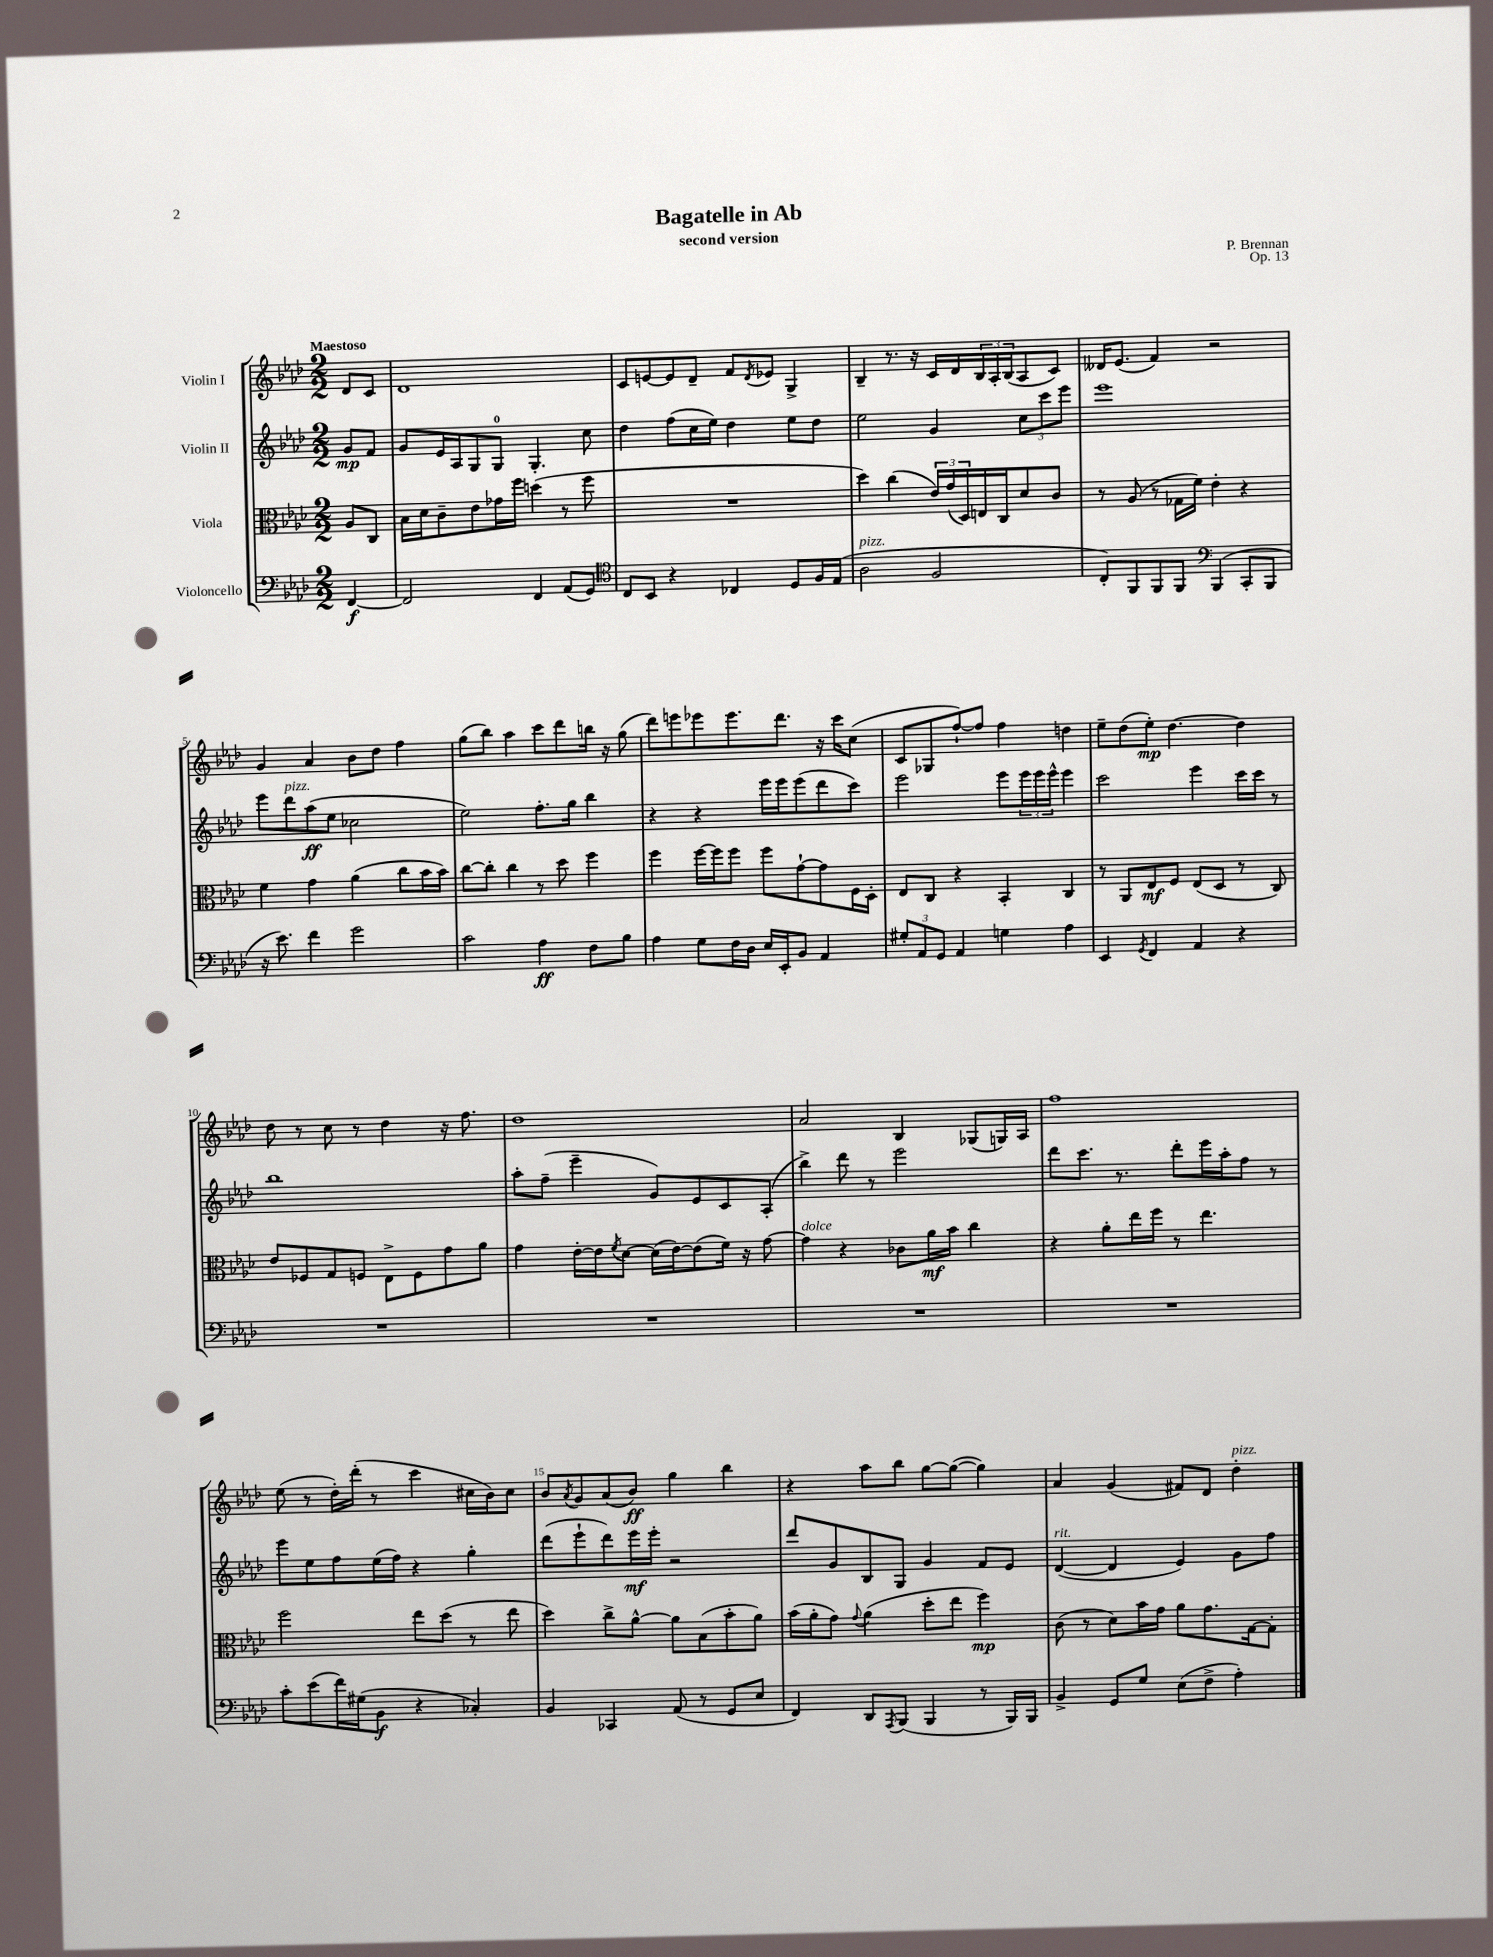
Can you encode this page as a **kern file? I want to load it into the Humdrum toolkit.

**kern	**dynam	**kern	**dynam	**kern	**dynam	**kern	**dynam
*part4	*part4	*part3	*part3	*part2	*part2	*part1	*part1
*staff4	*staff4	*staff3	*staff3	*staff2	*staff2	*staff1	*staff1
*I"Violoncello	*	*I"Viola	*	*I"Violin II	*	*I"Violin I	*
*clefF4	*	*clefC3	*	*clefG2	*	*clefG2	*
*k[b-e-a-d-]	*	*k[b-e-a-d-]	*	*k[b-e-a-d-]	*	*k[b-e-a-d-]	*
*M2/2	*	*M2/2	*	*M2/2	*	*M2/2	*
=	=	=	=	=	=	=	=
!	!	!	!	!	!	!LO:TX:a:B:t=Maestoso	!
[4FF/	f	8A-/L	.	8g/L	mp	8d-/L	.
.	.	8C/J	.	8f/J	.	8c/J	.
=1	=1	=1	=1	=1	=1	=1	=1
2FF/]	.	16B-\LL	.	8g/L	.	1d-	.
.	.	16d-\J	.	.	.	.	.
.	.	8c~\	.	16e-/L	.	.	.
.	.	.	.	16A-/J	.	.	.
.	.	8e-\	.	8G/	.	.	.
.	.	16g-X\L	.	8G/J	.	.	.
.	.	16ff\JJ	.	.	.	.	.
4FF/	.	(4ddn\	.	4.G'/	.	.	.
(8AA-/L	.	8r	.	.	.	.	.
8GG/J)	.	8ff\	.	8cc\	.	.	.
=2	=2	=2	=2	=2	=2	=2	=2
*clefC4	*	*	*	*	*	*	*
8C/L	.	1r	.	4dd-\	.	8c/L	.
8BB-/J	.	.	.	.	.	[8en/	.
4r	.	.	.	(8ff\L	.	8e/]	.
.	.	.	.	16cc\L	.	8d-~/J	.
.	.	.	.	16ee-\JJ)	.	.	.
4C-X/	.	.	.	4dd-\	.	8f/L	.
.	.	.	.	.	.	8qd-/	.
.	.	.	.	.	.	8e-X/J	.
8D-/L	.	.	.	8ee-\L	.	4G^/	.
16F/L	.	.	.	8dd-\J	.	.	.
(16E-/JJ	.	.	.	.	.	.	.
=3	=3	=3	=3	=3	=3	=3	=3
!LO:TX:a:i:t=pizz.	!	!	!	!	!	!	!
2A-\	.	4dd-\)	.	2ee-\	.	4B-~/	.
.	.	(4cc\	.	.	.	8.r	.
.	.	.	.	.	.	16r	.
2F/	.	24e-/LL)	.	4g/	.	16c/LL	.
.	.	(24g/	.	.	.	.	.
.	.	.	.	.	.	16d-/	.
.	.	24D-/)	.	.	.	.	.
.	.	16En/	.	.	.	24B-/	.
.	.	.	.	.	.	24A-'/	.
.	.	16C/J	.	.	.	.	.
.	.	.	.	.	.	(24B-/J	.
.	.	8d-/	.	12cc\L	.	8A-/	.
.	.	.	.	12ccc\	.	.	.
.	.	8c/J	.	.	.	8c/J)	.
.	.	.	.	12eee-\J	.	.	.
=4	=4	=4	=4	=4	=4	=4	=4
8C'/L)	.	8r	.	1eee-	.	16d--X/KL	.
.	.	.	.	.	.	(8.e-/J	.
8FF/	.	(8A-/	.	.	.	.	.
8FF/	.	8r	.	.	.	4f/)	.
8FF/J	.	16G-X\LL	.	.	.	.	.
.	.	16f\JJ)	.	.	.	.	.
*clefF4	*	*	*	*	*	*	*
(4BBB-/	.	4e-'\	.	.	.	2r	.
8CC'/L	.	4r	.	.	.	.	.
8BBB-/J	.	.	.	.	.	.	.
!!LO:LB:g=z
=5	=5	=5	=5	=5	=5	=5	=5
16r	.	4f\	.	8eee-\L	.	4g/	.
8.e-\)	.	.	.	.	.	.	.
!	!	!	!	!LO:TX:a:i:t=pizz.	!	!	!
.	.	.	.	8ddd-\	.	.	.
4f\	.	4g\	.	(8aa-\	ff	4a-/	.
.	.	.	.	8ee-\J	.	.	.
2g\	.	(4a-\	.	2cc-X\	.	8b-\L	.
.	.	.	.	.	.	8dd-\J	.
.	.	8cc\L	.	.	.	4ff\	.
.	.	16b-\L	.	.	.	.	.
.	.	16b-\JJ)	.	.	.	.	.
=6	=6	=6	=6	=6	=6	=6	=6
2c\	.	[8cc\L	.	2ee-\)	.	(8gg\L	.
.	.	8cc'\J]	.	.	.	8bb-\J)	.
.	.	4cc\	.	.	.	4aa-\	.
4A-\	ff	8r	.	8.ff'\L	.	8ccc\L	.
.	.	8dd-\	.	.	.	8ddd-\	.
.	.	.	.	16gg\Jk	.	.	.
8F\L	.	4ff\	.	4bb-\	.	16bbn\Jk	.
.	.	.	.	.	.	16r	.
8B-\J	.	.	.	.	.	(8gg\	.
=7	=7	=7	=7	=7	=7	=7	=7
4A-\	.	4ff\	.	4r	.	8ddd-\L)	.
.	.	.	.	.	.	8eeen\	.
8G\L	.	[16ff\LL	.	4r	.	8eee-X\	.
.	.	16ff\J]	.	.	.	.	.
16F\L	.	8ff\J	.	.	.	8.eee-\	.
16D-\JJ	.	.	.	.	.	.	.
16E-/LL	.	8ff\L	.	16eee-\LL	.	.	.
16EE-'/J	.	.	.	16eee-\J	.	8.ddd-\J	.
8BB-/J	.	[8g`\	.	(8eee-\	.	.	.
4AA-/	.	8g\]	.	8ddd-\	.	16r	.
.	.	.	.	.	.	16ccc\KL	.
.	.	16F\L	.	8ccc\J)	.	(8cc\J	.
.	.	16D-'\JJ	.	.	.	.	.
=8	=8	=8	=8	=8	=8	=8	=8
12G#X'/L	.	8E-/L	.	2eee-\	.	8c/L	.
12AA-/	.	.	.	.	.	.	.
.	.	8C/J	.	.	.	8G-X/	.
12GG/J	.	.	.	.	.	.	.
4AA-/	.	4r	.	.	.	[8ff`/)	.
.	.	.	.	.	.	8ff/J]	.
4Gn\	.	4BB-'/	.	8eee-\L	.	4ff\	.
.	.	.	.	24eee-\L	.	.	.
.	.	.	.	24eee-\	.	.	.
.	.	.	.	24eee-^^\JJ	.	.	.
4A-\	.	4C/	.	4eee-\	.	4ddn\	.
=9	=9	=9	=9	=9	=9	=9	=9
4EE-/	.	8r	.	2ccc\	.	8ee-~\L	.
.	.	8AA-/L	.	.	.	(8dd-\	.
8qGG/	.	.	.	.	.	.	.
4FF/	.	8E-/	mf	.	.	8ee-'\J)	mp
.	.	8F/J	.	.	.	[4.dd-\	.
4AA-/	.	(8E-/L	.	4eee-\	.	.	.
.	.	8D-/J	.	.	.	.	.
4r	.	8r	.	16ccc\LL	.	4dd-\]	.
.	.	.	.	16ccc\JJ	.	.	.
.	.	8C/)	.	8r	.	.	.
!!LO:LB:g=z
=10	=10	=10	=10	=10	=10	=10	=10
1r	.	8e-/L	.	1bb-	.	8dd-\	.
.	.	8F-X/	.	.	.	8r	.
.	.	8G/	.	.	.	8cc\	.
.	.	8Fn/J	.	.	.	8r	.
.	.	8E-^\L	.	.	.	4dd-\	.
.	.	8F\	.	.	.	.	.
.	.	8g\	.	.	.	16r	.
.	.	.	.	.	.	8.ff\	.
.	.	8a-\J	.	.	.	.	.
=11	=11	=11	=11	=11	=11	=11	=11
1r	.	4g\	.	8aa-'\L	.	1dd-	.
.	.	.	.	(8ff~\J	.	.	.
.	.	[16e-'\LL	.	4eee-~\	.	.	.
.	.	16e-\J]	.	.	.	.	.
.	.	8qf/	.	.	.	.	.
.	.	[8d-\J	.	.	.	.	.
.	.	(16d-\LL]	.	8g/L)	.	.	.
.	.	[16e-\J)	.	.	.	.	.
.	.	(8e-\]	.	8e-/	.	.	.
.	.	16f\Jk)	.	8c/	.	.	.
.	.	16r	.	.	.	.	.
.	.	[8g\	.	(8A-'/J	.	.	.
=12	=12	=12	=12	=12	=12	=12	=12
!	!	!LO:TX:a:i:t=dolce	!	!	!	!	!
1r	.	4g\]	.	4bb-^\)	.	2a-/	.
.	.	4r	.	8ddd-\	.	.	.
.	.	.	.	8r	.	.	.
.	.	8c-X\L	.	2eee-\	.	4B-/	.
.	.	16a-\L	mf	.	.	.	.
.	.	16b-\JJ	.	.	.	.	.
.	.	4cc\	.	.	.	(8G-X/L	.
.	.	.	.	.	.	16Gn/L)	.
.	.	.	.	.	.	16A-/JJ	.
=13	=13	=13	=13	=13	=13	=13	=13
1r	.	4r	.	8ddd-\L	.	1ff	.
.	.	.	.	8.ccc\J	.	.	.
.	.	8a-'\L	.	.	.	.	.
.	.	.	.	8.r	.	.	.
.	.	16ee-\L	.	.	.	.	.
.	.	16ff\JJ	.	.	.	.	.
.	.	8r	.	8ddd-'\L	.	.	.
.	.	4.ee-\	.	16eee-\L	.	.	.
.	.	.	.	16aa-'\J	.	.	.
.	.	.	.	8ff\J	.	.	.
.	.	.	.	8r	.	.	.
!!LO:LB:g=z
=14	=14	=14	=14	=14	=14	=14	=14
8c'\L	.	2ff\	.	8eee-\L	.	(8ee-\	.
(8e-\	.	.	.	8ee-\	.	8r	.
16f\L)	.	.	.	8ff\	.	16dd-'\LL)	.
(16G#X\J	.	.	.	.	.	(16ddd-'\JJ	.
8BB-\J	f	.	.	(16ee-\L	.	8r	.
.	.	.	.	16ff\JJ)	.	.	.
4r	.	8ee-\L	.	4r	.	4ccc\	.
.	.	(8dd-\J	.	.	.	.	.
4C-X'/)	.	8r	.	4gg'\	.	16cc#X\LL	.
.	.	.	.	.	.	16b-\J)	.
.	.	8ee-\	.	.	.	8cc#\J	.
=15	=15	=15	=15	=15	=15	=15	=15
4BB-/	.	4dd-\)	.	(8ddd-\L	.	8b-/L	.
.	.	.	.	.	.	8qa-/	.
.	.	.	.	8eee-`\	.	8g/	.
4CC-X/	.	8cc^\L	.	8ddd-\)	.	(8a-/	.
.	.	[8a-^^\J	.	16eee-\L	mf	8b-/J)	ff
.	.	.	.	16eee-'\JJ	.	.	.
(8AA-/	.	8a-\L]	.	2r	.	4gg\	.
8r	.	(8B-\	.	.	.	.	.
8GG/L	.	8b-'\	.	.	.	4bb-\	.
8E-/J	.	8a-\J)	.	.	.	.	.
=16	=16	=16	=16	=16	=16	=16	=16
4FF/)	.	(16b-\LL	.	8ddd-/L	.	4r	.
.	.	16a-'\J	.	.	.	.	.
.	.	8g\J)	.	8g/	.	.	.
.	.	8qqg/	.	.	.	.	.
8DD-/L	.	(4a-\	.	8B-/	.	8aa-\L	.
8qAAA-/	.	.	.	.	.	.	.
(8BBB-/J	.	.	.	8G/J	.	8bb-\J	.
4BBB-/	.	8dd-'\L	.	4g/	.	[8gg\L	.
.	.	8ee-\J	.	.	.	(8gg\J_	.
8r	.	4ff\)	mp	8f/L	.	4gg\])	.
16BBB-/LL)	.	.	.	8e-/J	.	.	.
16BBB-/JJ	.	.	.	.	.	.	.
=17	=17	=17	=17	=17	=17	=17	=17
!	!	!	!	!LO:TX:a:i:t=rit.	!	!	!
4BB-^/	.	(8c\	.	([4d-/	.	4a-/	.
.	.	8r	.	.	.	.	.
8GG/L	.	8d-\L)	.	4d-/]	.	(4g/	.
8G/J	.	16b-\L	.	.	.	.	.
.	.	16g\JJ	.	.	.	.	.
(8E-\L	.	8a-\L	.	4e-/)	.	8f#X/L)	.
8F^\J	.	8.g\	.	.	.	8d-/J	.
!	!	!	!	!	!	!LO:TX:a:i:t=pizz.	!
4A-'\)	.	.	.	8g\L	.	4dd-'\	.
.	.	[16G\k	.	.	.	.	.
.	.	8G'\J]	.	8ff\J	.	.	.
==	==	==	==	==	==	==	==
*-	*-	*-	*-	*-	*-	*-	*-
